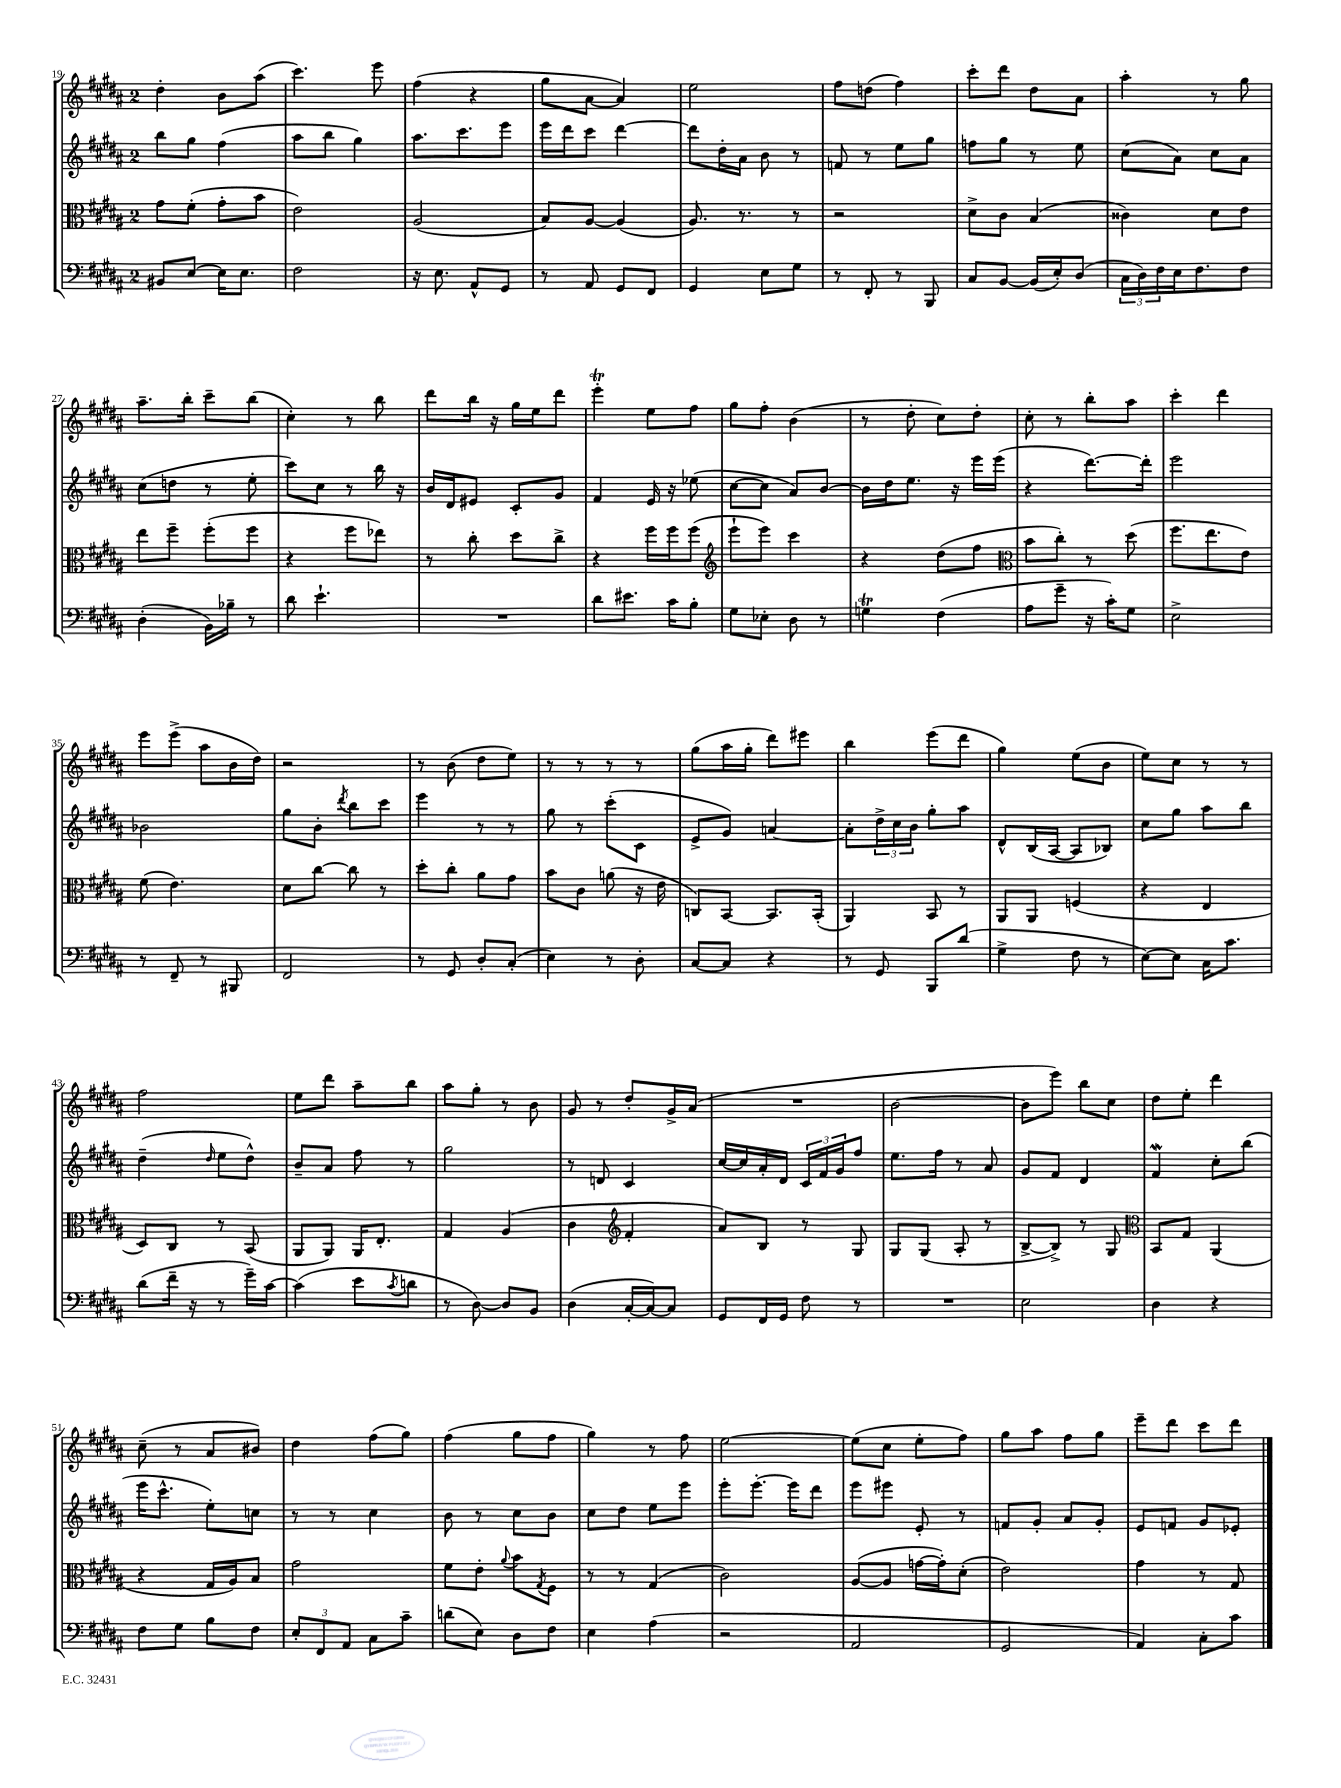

**kern	**kern	**kern	**kern
*staff4	*staff3	*staff2	*staff1
*clefF4	*clefC3	*clefG2	*clefG2
*k[f#c#g#d#a#]	*k[f#c#g#d#a#]	*k[f#c#g#d#a#]	*k[f#c#g#d#a#]
*M2/4	*M2/4	*M2/4	*M2/4
8BB#/L	8g#\L	8bb\L	4dd#'\
[8E/J	(8f#'\J	8gg#\J	.
16E\]LK	8g#'\L	(4ff#\	8b\L
8.E\J	.	.	.
.	8b\J	.	(8aa#\J
=	=	=	=
2F#\	2e\)	8aa#\L	4.ccc#\)
.	.	8bb\J	.
.	.	4gg#\)	.
.	.	.	8eee\
=	=	=	=
16r	(2A#/	8.aa#\L	(4ff#\
8.E\	.	.	.
.	.	8.ccc#\	.
8AA#^^/L	.	.	4r
8GG#/J	.	8eee\J	.
=	=	=	=
8r	8B/L)	16eee\LL	8gg#\L
.	.	16ddd#\J	.
8AA#/	[8A#/J	8ccc#\J	[8a#\J
8GG#/L	(4A#/]	[4ddd#\	4a#/])
8FF#/J	.	.	.
=	=	=	=
4GG#/	8.A#/)	8ddd#\]L	2ee\
.	.	16dd#'\L	.
.	8.r	16a#\JJ	.
8E\L	.	8b\	.
8G#\J	8r	8r	.
=	=	=	=
8r	2r	8f/	8ff#\L
8FF#'/	.	8r	(8dd\J
8r	.	8ee\L	4ff#\)
8BBB/	.	8gg#\J	.
=	=	=	=
8C#/L	8d#^\L	8ff\L	8ccc#'\L
[8BB/J	8c#\J	8gg#\J	8ddd#\J
(16BB/]LL	(4B/	8r	8dd#\L
16E'/J)	.	.	.
(8D#/J	.	8ee\	8a#\J
=	=	=	=
24C#\LL	4c##\)	(8cc#\L	4aa#'\
24D#\)	.	.	.
24F#\	.	.	.
16E\J	.	8a#\J)	.
8.F#\	.	.	.
.	8d#\L	8cc#\L	8r
8F#\J	8e\J	8a#\J	8gg#\
=	=	=	=
(4D#'\	8ee\L	(8cc#\L	8.aa#~\L
.	8ff#~\J	8dd\J	.
.	.	.	16bb'\Jk
16BB\LL)	(8ff#'\L	8r	8ccc#~\L
16B-~\JJ	.	.	.
8r	8ff#\J	8ee'\	(8bb\J
=	=	=	=
8d#\	4r	8ccc#\L)	4cc#'\)
4.e`\	.	8cc#\J	.
.	8ff#\L	8r	8r
.	8ee-\J)	16bb\	8bb\
.	.	16r	.
=	=	=	=
2r	8r	16b/LL	8ddd#\L
.	.	16d#/J	.
.	8cc#'\	8e#/J	16bb\Jk
.	.	.	16r
.	8dd#\L	8c#'/L	16gg#\LL
.	.	.	16ee\J
.	8cc#^\J	8g#/J	8ddd#\J
=	=	=	=
8d#\L	4r	4f#/	4eee'\
8.e#\J	.	.	.
.	16ff#\LL	16e/	8ee\L
16c#\LK	16ff#\J	16r	.
8B'\J	(8ff#\J	(8ee-\	8ff#\J
=	=	=	=
*	*clefG2	*	*
8G#\L	8eee`\L	[8cc#\L	8gg#\L
8E-'\J	8eee\J)	8cc#\]J	8ff#'\J
8D#\	4ccc#\	8a#/L)	(4b\
8r	.	[8b/J	.
=	=	=	=
4G\	4r	16b\]LL	8r
.	.	16dd#\J	.
.	.	8.ee\J	8dd#'\
(4F#\	(8dd#\L	.	8cc#\L)
.	.	16r	.
.	8ff#\J	16eee\LL	8dd#'\J
.	.	(16eee\JJ	.
=	=	=	=
*	*clefC3	*	*
8A#\L	8b\L	4r	8cc#'\
8g#~\J	8cc#'\J)	.	8r
16r	8r	[8.ddd#\L)	8bb'\L
16c#'\LK)	.	.	.
8G#\J	(8dd#\	.	8aa#\J
.	.	16ddd#'\]Jk	.
=	=	=	=
2E^\	8.ff#\L	2eee\	4ccc#'\
.	8.ee\	.	.
.	.	.	4ddd#\
.	8e\J)	.	.
=	=	=	=
8r	(8f#\	2b-\	8eee\L
8FF#~/	4.e\)	.	(8eee^\J
8r	.	.	8aa#\L
8BBB#/	.	.	16b\L
.	.	.	16dd#\JJ)
=	=	=	=
2FF#/	8d#\L	8gg#\L	2r
.	[8cc#\J	8b'\J	.
.	.	8qddd#/	.
.	8cc#\]	8bb\L	.
.	8r	8ccc#\J	.
=	=	=	=
8r	8dd#'\L	4eee\	8r
8GG#/	8cc#'\J	.	(8b\
8D#'/L	8a#\L	8r	8dd#\L
(8C#'/J	8g#\J	8r	8ee\J)
=	=	=	=
4E\)	8b\L	8gg#\	8r
.	8c#\J	8r	8r
8r	(8a\	(8ccc#'\L	8r
8D#'\	16r	8c#\J	8r
.	16e\	.	.
=	=	=	=
[8C#/L	8C/L)	8e^/L	(8gg#\L
8C#/]J	[8BB/J	8g#/J)	16aa#\L
.	.	.	16gg#'\JJ
4r	8.BB/]L	[4a/	8ddd#\L)
.	.	.	8eee#\J
.	(16BB'/Jk	.	.
=	=	=	=
8r	4AA#/)	8a'\]L	4bb\
8GG#/	.	24dd#^\L	.
.	.	24cc#\	.
.	.	24b\JJ	.
8BBB/L	8BB/	8gg#'\L	(8eee\L
(8d#/J	8r	8aa#\J	8ddd#\J
=	=	=	=
4G#^\	8AA#/L	8d#^^/L	4gg#\)
.	8AA#/J	(16B/L	.
.	.	[16A#/JJ	.
8F#\	(4F/	8A#/]L	(8ee\L
8r	.	8B-/J)	8b\J
=	=	=	=
[8E\L)	4r	8cc#\L	8ee\L)
8E\]J	.	8gg#\J	8cc#\J
16C#\LK	4E/	8aa#\L	8r
8.c#\J	.	.	.
.	.	8bb\J	8r
=	=	=	=
(8d#\L	8D#/L)	(4dd#~\	2ff#\
16f#~\Jk	8C#/J	.	.
16r	.	.	.
.	.	16qqdd#/	.
8r	8r	8ee\L	.
16g#~\LL)	(8BB/	8dd#^^\J)	.
[16c#\JJ	.	.	.
=	=	=	=
(4c#\]	8AA#/L	8b~/L	8ee\L
.	8AA#/J)	8a#/J	8ddd#\J
8e\L	16AA#/LK	8ff#\	8aa#~\L
.	8.E'/J	.	.
8qc#/	.	.	.
8d\J	.	8r	8bb\J
=	=	=	=
8r	4G#/	2gg#\	8aa#\L
[8D#\)	.	.	8gg#'\J
8D#/]L	(4A#/	.	8r
8BB/J	.	.	8b\
=	=	=	=
(4D#\	4c#\	8r	8g#/
.	.	8d/	8r
*	*clefG2	*	*
[16C#'/LL	4f#'/	4c#/	8dd#'/L
16C#/_J)	.	.	.
8C#/]J	.	.	16g#^/L
.	.	.	(16a#/JJ
=	=	=	=
8GG#/L	8a#/L)	[16cc#/LL	2r
.	.	16cc#/]	.
16FF#/L	8B/J	16a#'/	.
16GG#/JJ	.	16d#/JJ	.
8F#\	8r	24c#/LL	.
.	.	24f#/	.
.	.	24g#/J	.
8r	8G#/	8ff#/J	.
=	=	=	=
2r	8G#/L	8.ee\L	[2b\
.	(8G#/J	.	.
.	.	16ff#\Jk	.
.	8A#'/	8r	.
.	8r	8a#/	.
=	=	=	=
2E\	[8B^/L	8g#/L	8b\]L
.	8B^/]J)	8f#/J	8eee\J)
.	8r	4d#/	8bb\L
.	8G#/	.	8cc#\J
=	=	=	=
*	*clefC3	*	*
4D#\	8BB/L	4f#/	8dd#\L
.	8G#/J	.	8ee'\J
4r	(4AA#/	8cc#'\L	4ddd#\
.	.	(8bb\J	.
=	=	=	=
8F#\L	4r	16eee\LK	(8cc#~\
.	.	8.ccc#^^\J	.
8G#\J	.	.	8r
8B\L	16G#/LL	8ee'\L)	8a#/L
.	16A#/J)	.	.
8F#\J	8B/J	8cc\J	8b#/J)
=	=	=	=
12E'/L	2g#\	8r	4dd#\
12FF#/	.	.	.
.	.	8r	.
12AA#/J	.	.	.
8C#\L	.	4cc#\	(8ff#\L
8c#~\J	.	.	8gg#\J)
=	=	=	=
(8d\L	8f#\L	8b\	(4ff#\
8E\J)	8e'\J	8r	.
.	8qqa#/	.	.
8D#\L	8b\L	8cc#\L	8gg#\L
.	8qG#/	.	.
8F#\J	8F#\J	8b\J	8ff#\J
=	=	=	=
4E\	8r	8cc#\L	4gg#\)
.	8r	8dd#\J	.
(4A#\	(4G#/	8ee\L	8r
.	.	8eee\J	8ff#\
=	=	=	=
2r	2c#\)	8eee'\L	[2ee\
.	.	[8.eee'\J	.
.	.	16eee\]LK	.
.	.	8ddd#\J	.
=	=	=	=
2AA#/	([8A#/L	8eee\L	(8ee\]L
.	8A#/]J	8eee#\J	8cc#\J
.	[16g\LL	8e'/	8ee'\L
.	16g'\]J)	.	.
.	(8d#'\J	8r	8ff#\J)
=	=	=	=
2GG#/	2e\)	8f/L	8gg#\L
.	.	8g#'/J	8aa#\J
.	.	8a#/L	8ff#\L
.	.	8g#'/J	8gg#\J
=	=	=	=
4AA#/)	4g#\	8e/L	8eee~\L
.	.	8f/J	8ddd#\J
8C#'\L	8r	8g#/L	8ccc#\L
8c#\J	8G#/	8e-'/J	8ddd#\J
==	==	==	==
*-	*-	*-	*-
